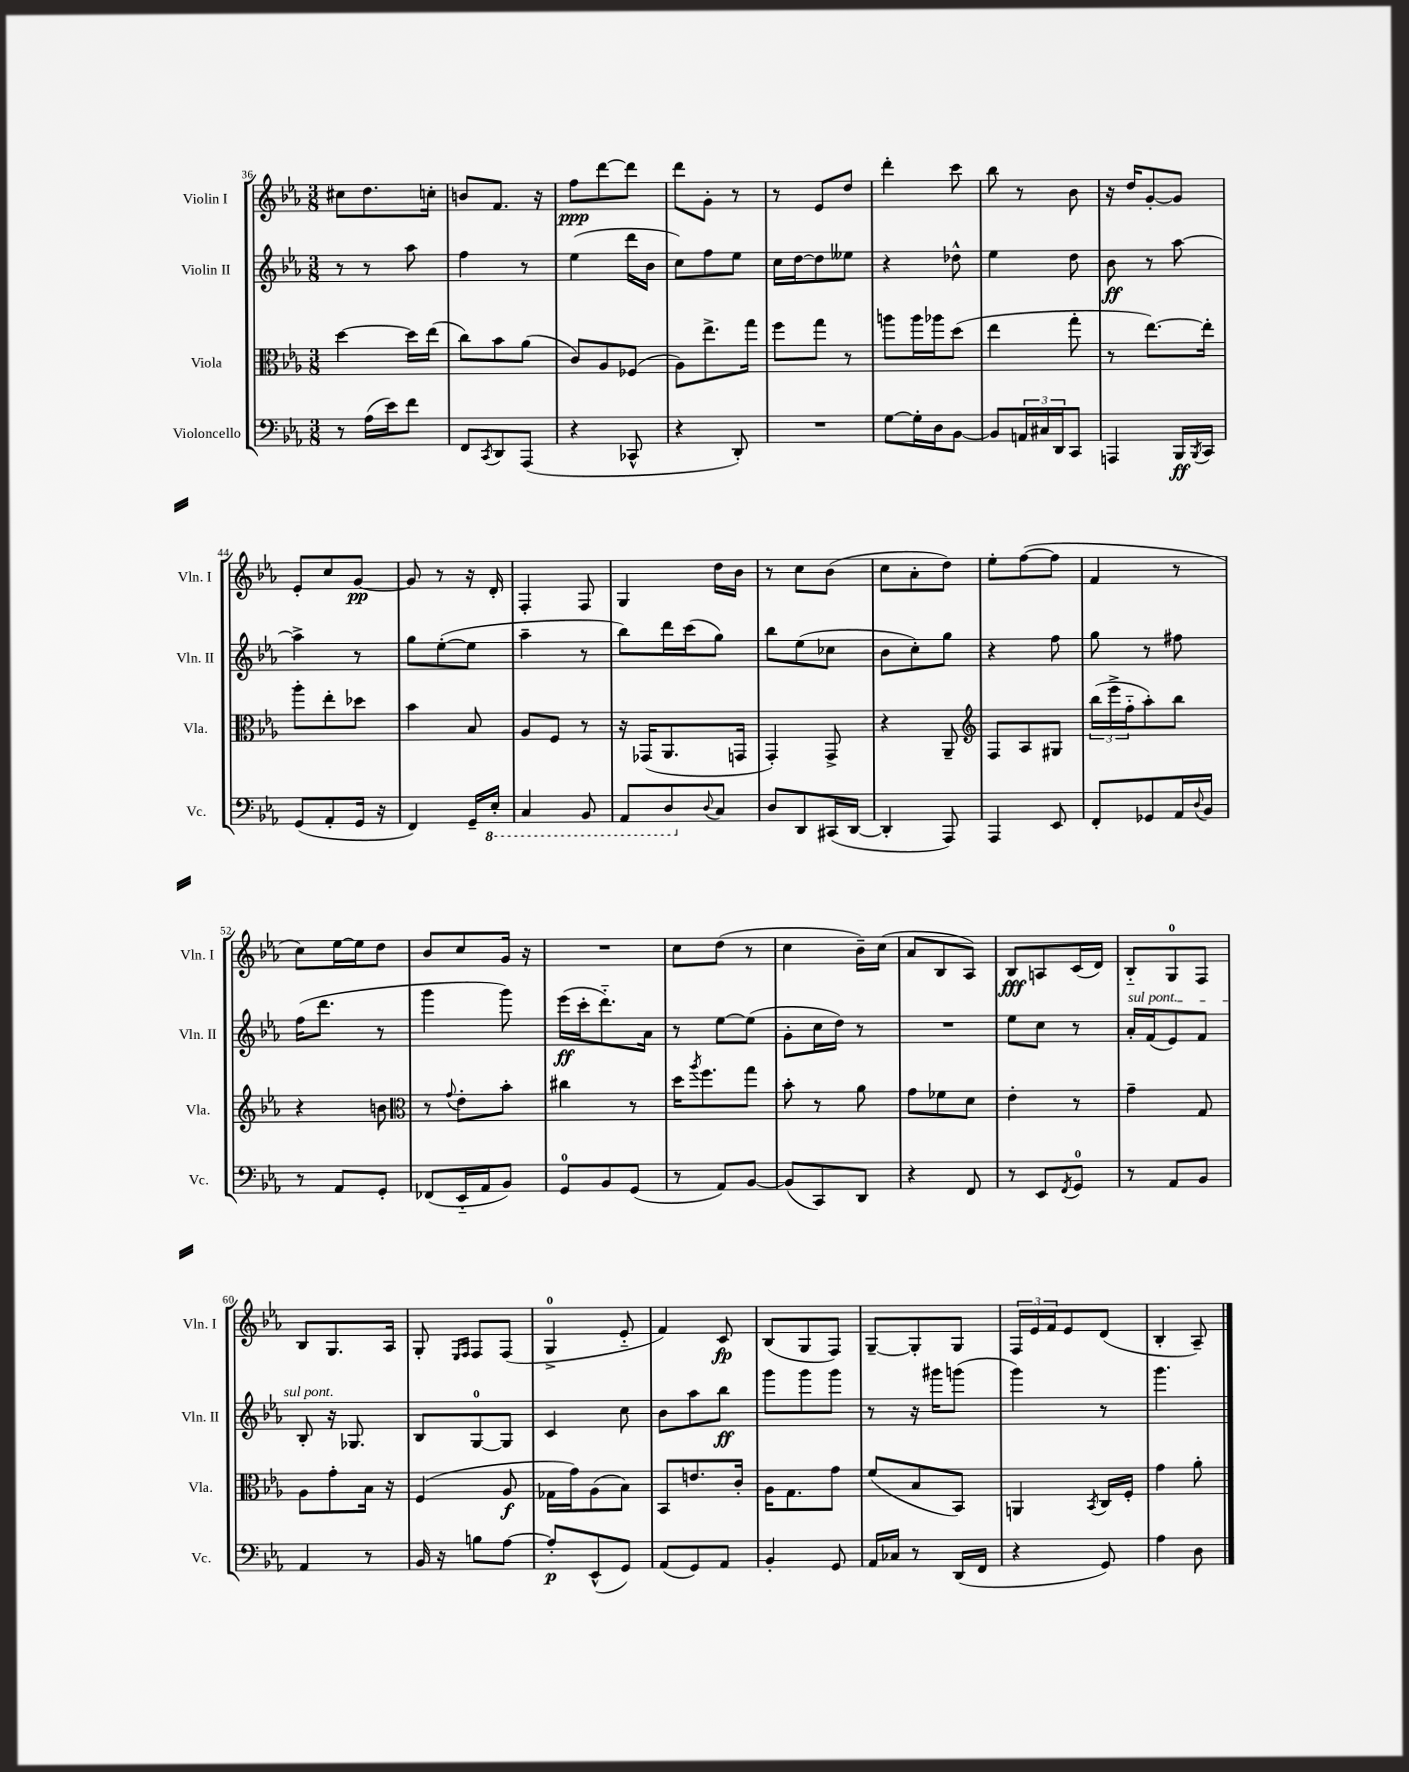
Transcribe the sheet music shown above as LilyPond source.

<<
\new StaffGroup <<
\new Staff = "s0" \with { instrumentName = "Violin I" shortInstrumentName = "Vln. I" } {
    \clef treble \key ees \major \numericTimeSignature \time 3/8
    cis''8 d''8. c''16-. |
    b'8 f'8. r16 |
    f''8\ppp d'''8~ d'''8 |
    d'''8 g'8-. r8 |
    r8 ees'8 d''8 |
    d'''4-. c'''8 |
    bes''8 r8 bes'8 |
    r16 d''16 g'8~-. g'8 |
    ees'8-. c''8 g'8~\pp |
    g'8 r8 r16 d'16-. |
    f4-. f8 |
    g4 d''16 bes'16 |
    r8 c''8 bes'8( |
    c''8 aes'8-. d''8) |
    ees''8-. f''8~( f''8 |
    f'4 r8 |
    c''8) ees''16~ ees''16 d''8 |
    bes'8 c''8 g'16 r16 |
    R4. |
    c''8 d''8( r8 |
    c''4 bes'16--) c''16( |
    aes'8 bes8 aes8) |
    bes8\fff a8 c'16( d'16) |
    bes8-_ g8-0 f8 |
    bes8 g8. aes16 |
    g8-. \grace { ees16 f16 } f8 f8( |
    g4-0-> ees'8-_ |
    f'4) c'8\fp |
    bes8( g8 f8) |
    g8~-- g8-. g8 |
    \tuplet 3/2 { f16 ees'16 f'16 } ees'8 d'8( |
    bes4-. aes8--) \bar "|." |
}
\new Staff = "s1" \with { instrumentName = "Violin II" shortInstrumentName = "Vln. II" } {
    \clef treble \key ees \major \numericTimeSignature \time 3/8
    r8 r8 aes''8 |
    f''4 r8 |
    ees''4( d'''16 bes'16 |
    c''8) f''8 ees''8 |
    c''16 d''16~ d''8 eeses''8 |
    r4 des''8-^ |
    ees''4 d''8 |
    bes'8\ff r8 aes''8~ |
    aes''4-> r8 |
    g''8 ees''8~-.( ees''8 |
    aes''4-- r8 |
    bes''8) d'''16 c'''16( g''8) |
    bes''8 ees''8( ces''8 |
    bes'8 c''8-.) g''8 |
    r4 f''8 |
    g''8 r8 fis''8 |
    f''16( d'''8. r8 |
    g'''4 g'''8) |
    ees'''16\ff( c'''16-. d'''8.-_) aes'16 |
    r8 ees''8~ ees''8( |
    g'8-. c''16 d''16) r8 |
    R4. |
    ees''8 c''8 r8 |
    \once \override TextSpanner.bound-details.left.text = \markup { \italic "sul pont." } aes'16-.\startTextSpan f'16( ees'8) f'8 |
    bes8-.\stopTextSpan r16 ges8. |
    bes8 g8-0~ g8 |
    c'4 c''8 |
    bes'8 aes''8 bes''8\ff |
    g'''8 g'''8 g'''8 |
    r8 r16 gis'''16 g'''8( |
    g'''4) r8 |
    g'''4. \bar "|." |
}
\new Staff = "s2" \with { instrumentName = "Viola" shortInstrumentName = "Vla." } {
    \clef alto \key ees \major \numericTimeSignature \time 3/8
    d''4~ d''16 ees''16( |
    c''8) bes'8 aes'8( |
    c'8) aes8 fes8( |
    aes8) ees''8.-> g''16 |
    f''8 g''8 r8 |
    a''8 a''16 aes''16 d''8( |
    ees''4 g''8-. |
    r8 ees''8.~) ees''16-. |
    aes''8-. ees''8-. des''8 |
    bes'4 bes8 |
    aes8 f8 r8 |
    r16 ges,16( aes,8. g,16 |
    g,4-.) g,8-> |
    r4 aes,8-- |
    \clef treble f8 aes8 gis8 |
    \tuplet 3/2 { bes''16( ees'''16-> f''16-_ } aes''8-.) bes''8 |
    r4 b'8 |
    \clef alto r8 \appoggiatura { g'8 } ees'8-. bes'8-. |
    cis''4 r8 |
    d''16 \acciaccatura { aes''8 } f''8. g''8 |
    bes'8-. r8 aes'8 |
    g'8 fes'8 d'8 |
    ees'4-. r8 |
    g'4-- g8 |
    aes8 g'8-. bes16 r16 |
    f4( aes8\f |
    ges16 g'16) aes8( bes8) |
    bes,8 e'8. c'16-. |
    aes16 g8. g'8 |
    f'8( bes8 bes,8) |
    a,4 \acciaccatura { bes,8 } c16 f16-. |
    g'4 aes'8-. \bar "|." |
}
\new Staff = "s3" \with { instrumentName = "Violoncello" shortInstrumentName = "Vc." } {
    \clef bass \key ees \major \numericTimeSignature \time 3/8
    r8 aes16( ees'16) f'8 |
    f,8 \acciaccatura { c,8 } d,8 aes,,8( |
    r4 ces,8-^ |
    r4 d,8-.) |
    R4. |
    g8~ g16-. d16 bes,8~ |
    bes,8 \tuplet 3/2 { a,16 cis16 d,16 } c,8 |
    a,,4 bes,,16\ff \acciaccatura { bes,,8 } c,16 |
    g,8( aes,8-. g,16 r16 |
    f,4) g,16-- \ottava #-1 ees,16-. |
    c,4 bes,,8 |
    aes,,8 d,8 \ottava #0 \appoggiatura { d8 } c8 |
    d8 d,8 cis,16( d,16~ |
    d,4-. aes,,8) |
    aes,,4 ees,8 |
    f,8-. ges,8 aes,16 \appoggiatura { d8 } bes,16 |
    r8 aes,8 g,8-. |
    fes,8( ees,16-_ aes,16 bes,8) |
    g,8-0 bes,8 g,8( |
    r8 aes,8) bes,8~ |
    bes,8( c,8) d,8 |
    r4 f,8 |
    r8 ees,8 \acciaccatura { f,8 } g,8-0 |
    r8 aes,8 bes,8 |
    aes,4 r8 |
    bes,16 r16 b8 aes8~ |
    aes8-.\p ees,8-^( g,8) |
    aes,8( g,8) aes,8 |
    bes,4-. g,8 |
    aes,16 ces16 r8 d,16( f,16 |
    r4 g,8) |
    aes4 d8 \bar "|." |
}
>>
>>
\layout { \context { \Score currentBarNumber = #36 } }
